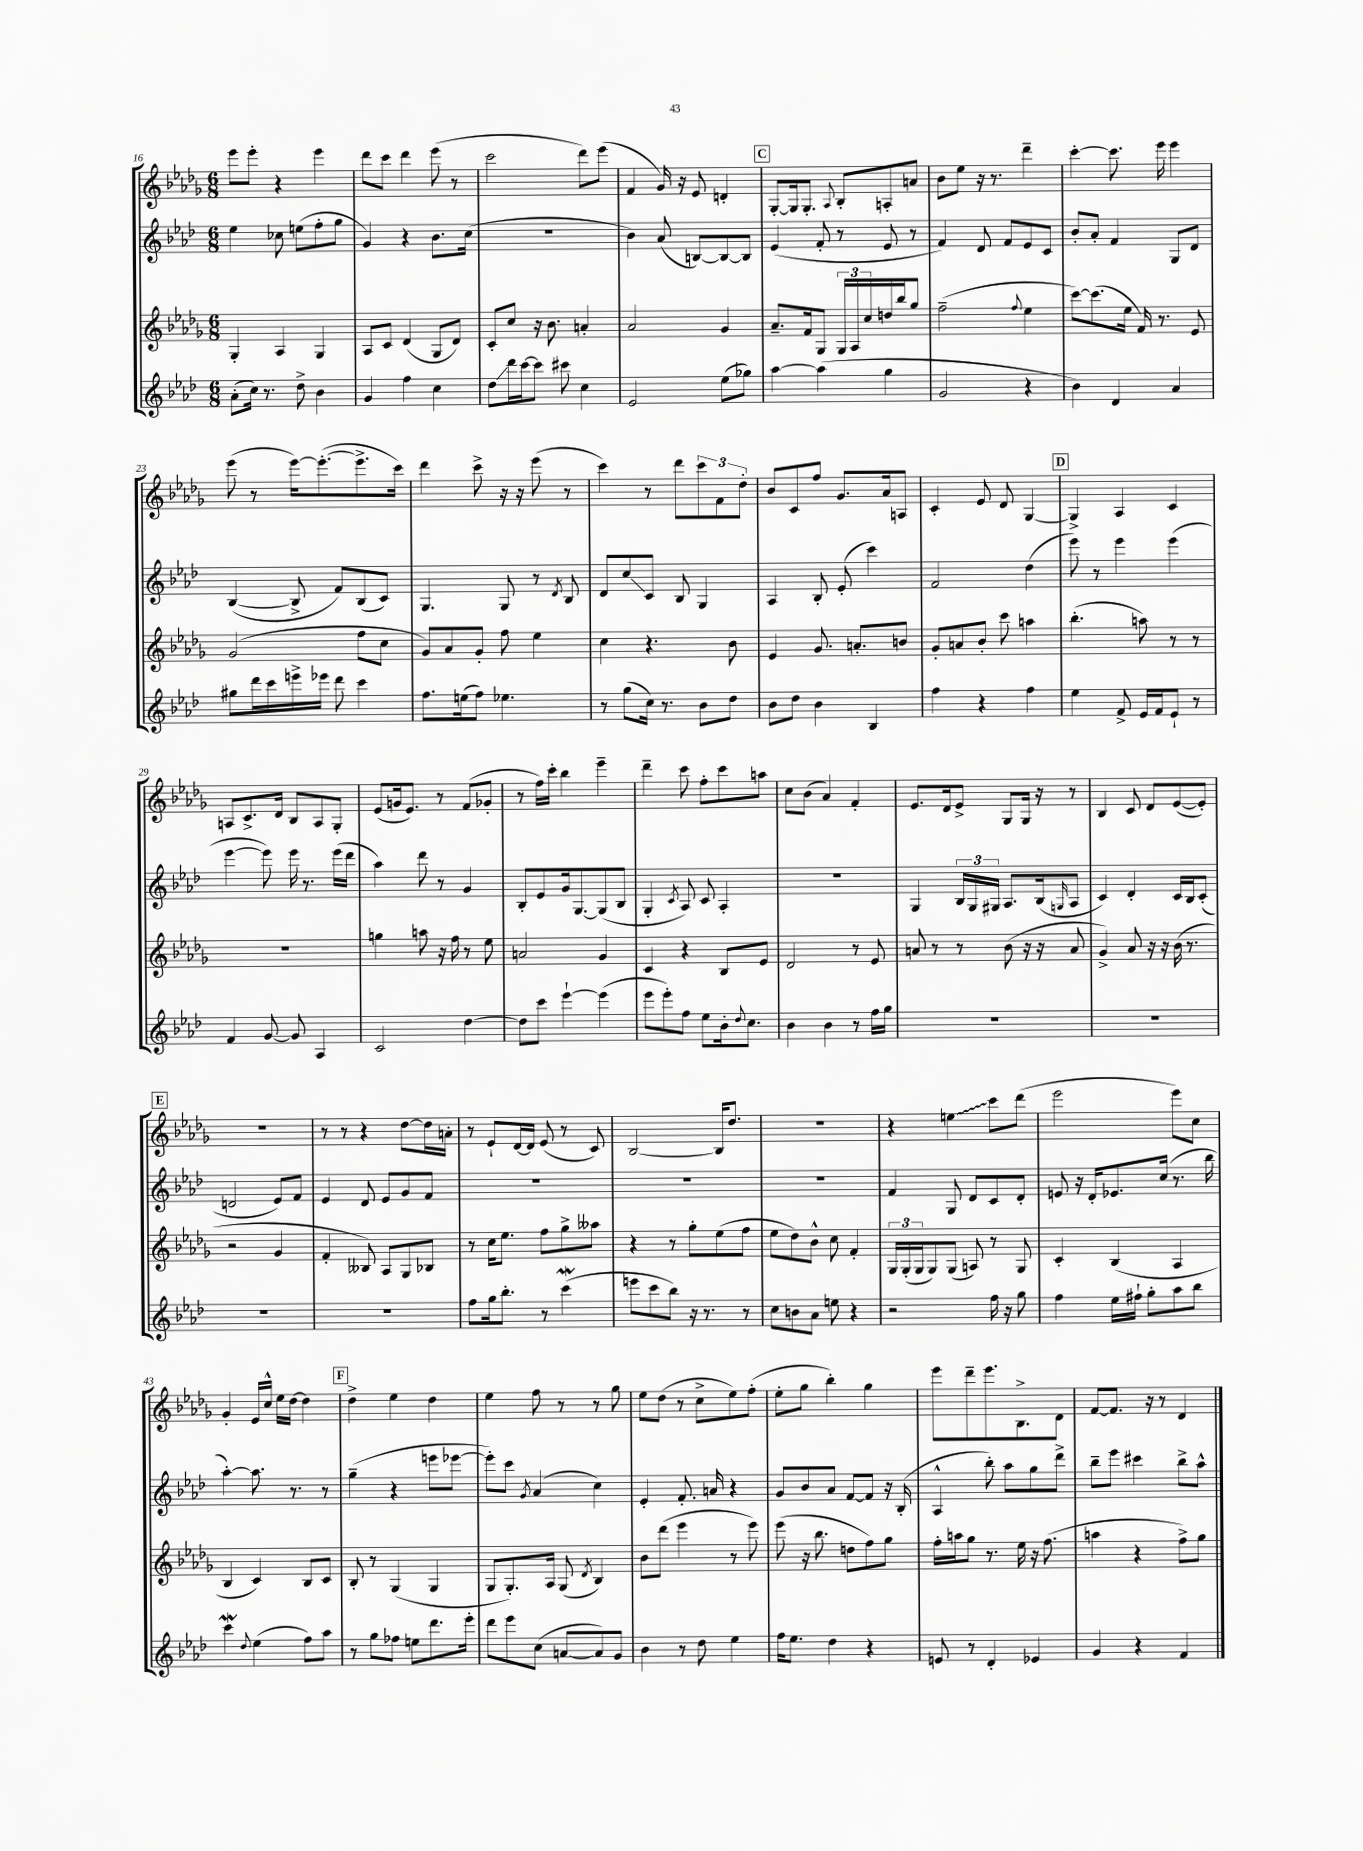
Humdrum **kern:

**kern	**kern	**kern	**kern
*staff4	*staff3	*staff2	*staff1
*clefG2	*clefG2	*clefG2	*clefG2
*k[b-e-a-d-]	*k[b-e-a-d-g-]	*k[b-e-a-d-]	*k[b-e-a-d-g-]
*M6/8	*M6/8	*M6/8	*M6/8
(8a-'	4G-'	4ee-	8eee-
16cc)	.	.	8eee-'
8.r	.	.	.
.	4A-	8cc-	4r
8dd-^	.	(8ee	.
4b-	4G-	8ff'	4eee-
.	.	8gg	.
=	=	=	=
4g	8A-	4g)	8ddd-
.	8c	.	8ccc
4ff	(4d-	4r	4ddd-
4cc	8G-	8.b-	(8eee-
.	8d-)	.	8r
.	.	(16cc	.
=	=	=	=
8dd-	8c'	2.r	2ccc
16ddd-	8cc	.	.
[16ccc	.	.	.
8ccc]	16r	.	.
.	8.b-	.	.
8ccc#	.	.	.
4cc	4a'	.	8ddd-)
.	.	.	(8eee-
=	=	=	=
2e-	2a-	4b-)	4f
.	.	(8a-	16g-)
.	.	.	16r
.	.	[8B)	8e-
(8ee-	4g-	8B_	4d'
8gg-)	.	8B]	.
=	=	=	=
[4aa-	8.a-~	(4e-	[8G-'
.	.	.	16G-]
.	16f	.	8.G-'
(4aa-]	8G-	8f'	.
.	.	.	8qqA-
.	24G-	8r	8B-'
.	24A-	.	.
.	24cc	.	.
4gg	16dd	8e-	8A'
.	16bb-	.	.
.	8gg-	8r	8a
=	=	=	=
2g	(2ff~	4f)	8b-
.	.	.	8ee-
.	.	8d-	16r
.	.	.	8.r
.	.	8f	.
.	8qqff	.	.
4r	4ee-	8e-	4ddd-~
.	.	8c	.
=	=	=	=
4b-)	[8ccc)	8b-'	[4ccc'
.	(8.ccc]	8a-'	.
4d-	.	4f	8.ccc]
.	16ee-	.	.
.	16f)	.	.
.	8.r	.	16eee-
4a-	.	8G	4eee-
.	8e-	8d-	.
=	=	=	=
8gg#	(2g-	([4B-	(8eee-
16ddd-	.	.	8r
16ccc	.	.	.
16eee^	.	8B-^]	[16eee-)
16eee-	.	.	(8.eee-'_
8ddd-	.	8f)	.
4ccc	8ff	(8B-	8.eee-^]
.	8cc	8c)	.
.	.	.	16ccc)
=	=	=	=
8.ff	8g-)	4.G	4ddd-
.	8a-	.	.
(16ee	.	.	.
8ff)	8g-'	.	8ccc^
4.ee-	8ff	8G	16r
.	.	.	16r
.	4ee-	8r	(8eee-
.	.	8qd-	.
.	.	8B-	8r
=	=	=	=
8r	4cc	8d-	4ccc)
(8gg	.	8cc	.
16cc)	4.r	8c	8r
8.r	.	.	.
.	.	8B-	8ddd-
8b-	.	4G	12ccc
.	.	.	12f
8dd-	8b-	.	.
.	.	.	12dd-'
=	=	=	=
8b-	4e-	4A-	8b-
8dd-	.	.	8c
4b-	8.g-	8B-'	8ff
.	.	(8e-'	8.g-
.	8.a'	.	.
4B-	.	4ccc)	.
.	.	.	16a-
.	8b	.	8A
=	=	=	=
4ff	8g-'	2f	4c'
.	8a	.	.
4r	8b-'	.	8e-
.	8ccc	.	8d-
4ff	4aa	(4dd-	[4G-
=	=	=	=
4ee-	(4.bb-'	8eee-)	4G-^]
.	.	8r	.
8f^	.	4eee-	4A-
16e-	8aa)	.	.
16f	.	.	.
8e-`	8r	(4eee-	4c
8r	8r	.	.
=	=	=	=
4f	2.r	[4eee-	8A
.	.	.	8.c^
[8g	.	8eee-])	.
.	.	.	16d-
8g]	.	16eee-	8B-
.	.	8.r	.
4A-	.	.	8A
.	.	(16eee-	8G-'
.	.	16ddd-	.
=	=	=	=
2c	4gg	4aa-)	(8e-
.	.	.	16g
.	.	.	8.e-)
.	8aa	8ddd-	.
.	16r	8r	8r
.	16ff	.	.
[4dd-	8r	4g	(8f
.	8ee-	.	8g-'
=	=	=	=
8dd-]	2a	8B-'	8r
8ccc	.	8e-	16ff)
.	.	.	16ccc'
[4eee-`	.	16g	4bb-
.	.	[8.G	.
(4eee-]	4g-	(8G]	4eee-~
.	.	8B-	.
=	=	=	=
8eee-	4c	4G'	4ddd-~
8eee-')	.	.	.
.	.	8qc	.
8ff	4r	8A-)	8ccc
8ee-	.	8c	8ff'
16b-'	8B-	4A-'	8ccc
8qqdd-	.	.	.
8.cc	.	.	.
.	8e-	.	8aa
=	=	=	=
4b-	2d-	2.r	8cc
.	.	.	(8b-
4b-	.	.	4a-)
8r	8r	.	4f'
16ff	8e-	.	.
16gg	.	.	.
=	=	=	=
2.r	8a	4G	8.e-
.	8r	.	.
.	.	.	16d-
.	8r	24B-	8e-^
.	.	24G	.
.	.	24G#	.
.	(8b-	8.A-	8G-
.	16r	.	16G-
.	16r	(16B-	16r
.	.	16qqG	.
.	8a	8A-	8r
=	=	=	=
2.r	4g-^)	4c)	4B-
.	8a-	4d-'	8c
.	16r	.	8d-
.	16r	.	.
.	(16b-	16c	([8e-
.	8.r	16B-	.
.	.	(8c'	8e-'])
=	=	=	=
2.r	2r	2d	2.r
.	4g-	8e-)	.
.	.	8f	.
=	=	=	=
2.r	4f'	4e-	8r
.	.	.	8r
.	8B--)	8d-	4r
.	8A-	8e-	.
.	8G-	8g	[8dd-
.	8B-	8f	16dd-]
.	.	.	16a'
=	=	=	=
8ff	8r	2.r	8r
16gg	16cc	.	8e-`
8.bb-'	8.ee-	.	.
.	.	.	[16d-
.	.	.	16d-]
8r	8ff	.	(8e-
(4ccc	8gg-^	.	8r
.	8aa--	.	8c)
=	=	=	=
8eee	4r	2.r	[2B-
8ccc	.	.	.
8bb-)	8r	.	.
16r	8gg-'	.	.
8.r	.	.	.
.	(8ee-	.	16B-]
.	.	.	8.dd-
8r	8ff	.	.
=	=	=	=
8cc	8ee-	2.r	2.r
8b	8dd-)	.	.
8a-	8b-^^	.	.
8ee	8cc	.	.
4r	4f'	.	.
=	=	=	=
2r	24G-	4f	4r
.	(24G-'	.	.
.	24G-	.	.
.	8G-)	.	.
.	(8G-	8G	4ee
.	8A)	8d-	.
16ff	8r	8c	8ccc
16r	.	.	.
8gg	8G-	8d-'	(8ddd-
=	=	=	=
4ff	4c'	8e	2eee-
.	.	16r	.
.	.	16d-'	.
16ee-	(4B-	8.e-	.
16ff#`	.	.	.
8gg'	.	.	.
.	.	(16cc	.
8aa-	4A-	8.r	8eee-)
8bb-	.	.	8cc
.	.	16bb-	.
=	=	=	=
4ccc	4B-	[4aa-')	4g-'
8qqdd-	.	.	.
(4ee-	4c)	8.aa-]	16e-
.	.	.	16cc^^
.	.	.	16ee-
.	.	8.r	[16dd-
8ff)	8B-	.	4dd-]
8aa-	8c	8r	.
=	=	=	=
8r	8B-'	(4gg~	4dd-^
8gg	8r	.	.
8ff-	(4G-	4r	4ee-
8ee	.	.	.
8.ddd-	4G-	8eee	4dd-
.	.	[8eee-	.
16eee-'	.	.	.
=	=	=	=
8ddd-	8G-	8eee-'])	4ee-
8eee-	8.G-')	8ccc	.
.	.	8qg	.
(8cc	.	(4a-	8ff
.	16A-	.	.
[8a	(8G-	.	8r
.	8qd-	.	.
8a])	4B-)	4cc)	8r
8g	.	.	8gg-
=	=	=	=
4b-	8b-	4e-'	8ee-
.	(8ddd-	.	(8dd-
8r	4eee-	8.f'	8r
8dd-	.	.	8cc^
.	.	16a	.
4ee-	8r	4r	8ee-)
.	8eee-)	.	(8ff'
=	=	=	=
16ff	(8eee-	8g	8ee-'
8.ee-	.	.	.
.	16r	8b-	8gg-
.	8.bb-	.	.
4dd-	.	8a-	4bb-')
.	8dd	[8f	.
4r	8ff)	8f]	4gg-
.	8gg-	16r	.
.	.	(16B-'	.
=	=	=	=
8e	16ff'	4A-^^	8eee-
.	16aa	.	.
8r	8gg-	.	8ddd-~
4d-'	8.r	8bb-')	8.eee-
.	.	8aa-	.
.	16ee-	.	8.B-^
4e-	16r	8gg	.
.	(8.ff	.	.
.	.	8ddd-^	8d-
=	=	=	=
4g	4aa	8bb-~	[8f
.	.	8eee-	8.f]
4r	4r	4ccc#	.
.	.	.	16r
.	.	.	8r
4f	8ff^)	8bb-^	4d-
.	8gg-	8aa-^^	.
==	==	==	==
*-	*-	*-	*-
